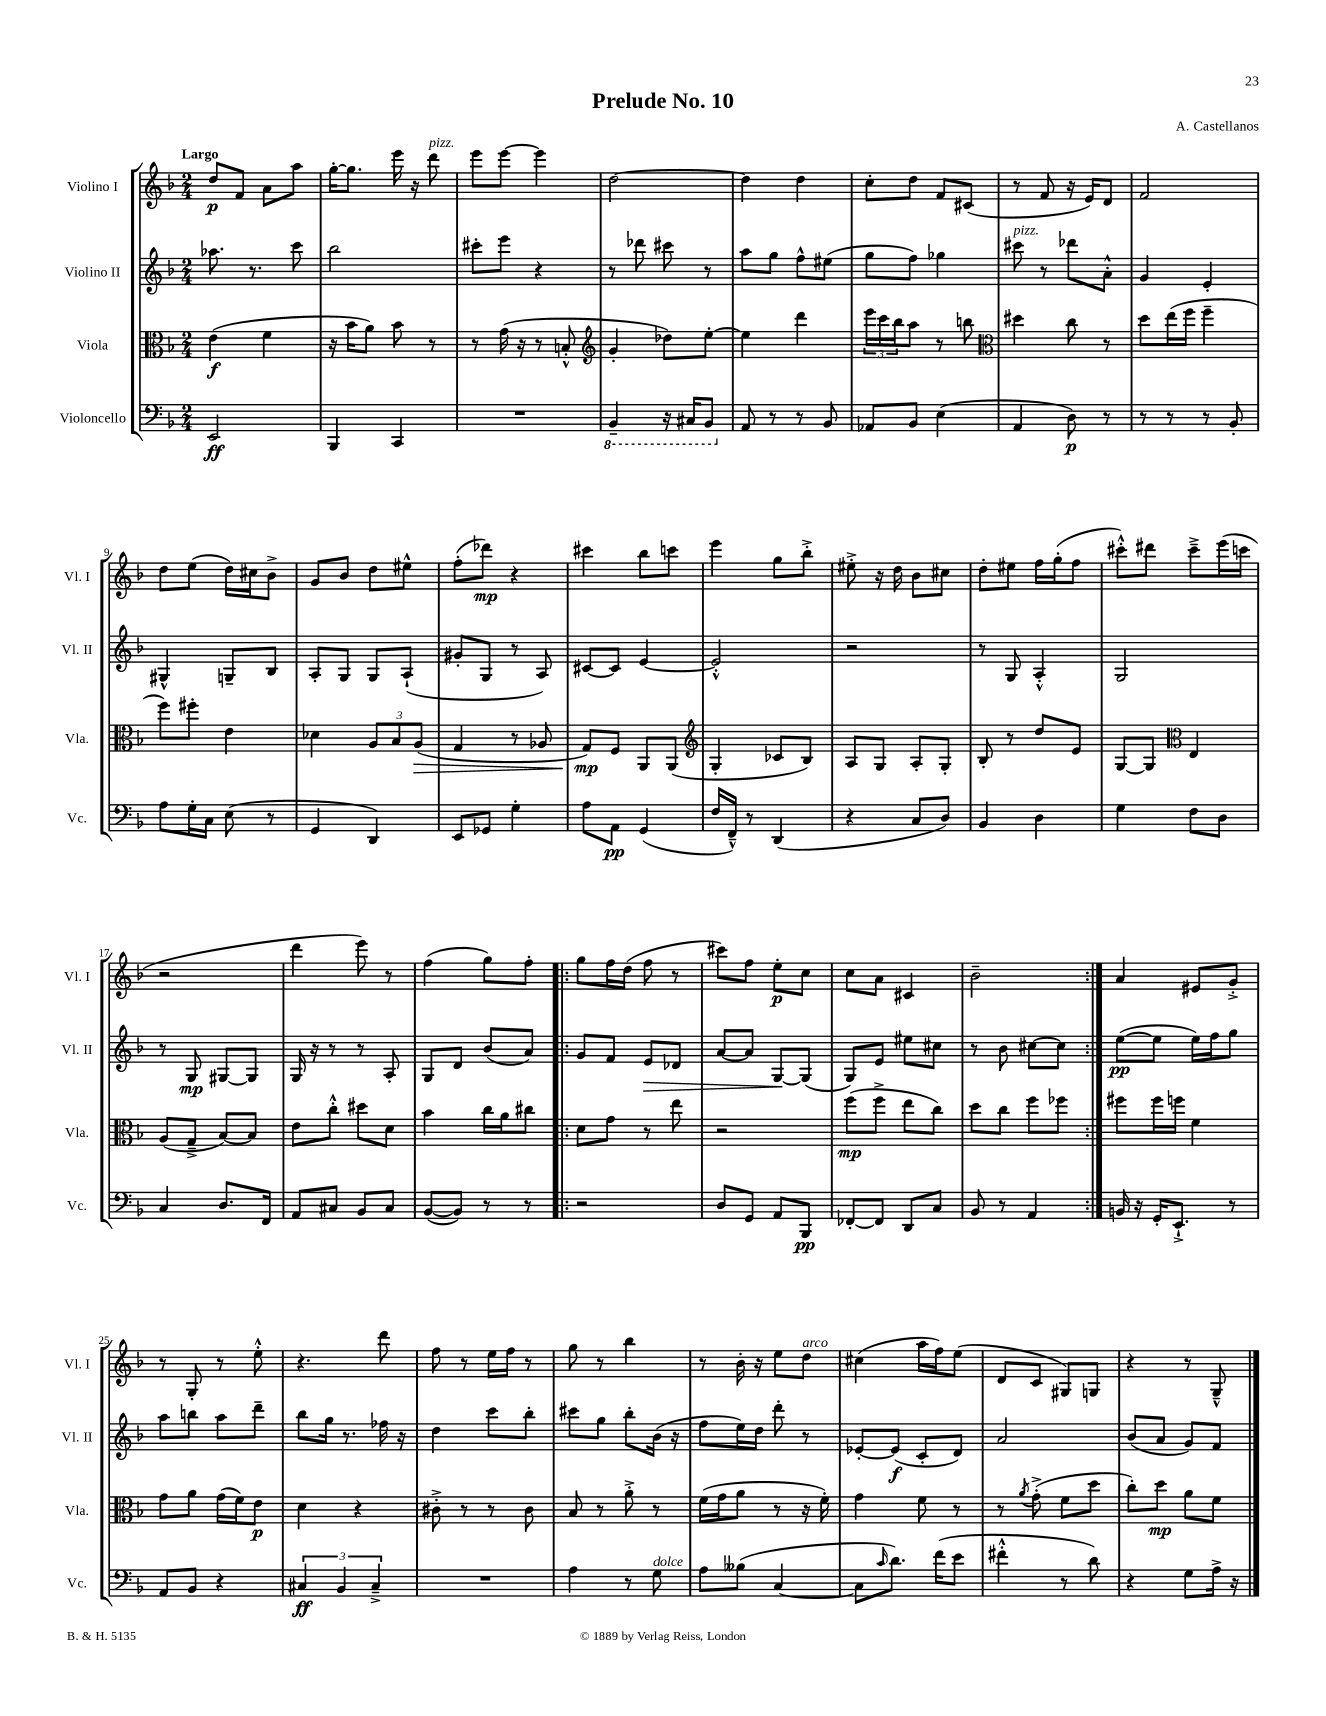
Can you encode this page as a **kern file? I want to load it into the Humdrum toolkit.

**kern	**kern	**kern	**kern
*staff4	*staff3	*staff2	*staff1
*clefF4	*clefC3	*clefG2	*clefG2
*k[b-]	*k[b-]	*k[b-]	*k[b-]
*M2/4	*M2/4	*M2/4	*M2/4
2EE	(4e	8.aa-	8dd
.	.	.	8f
.	.	8.r	.
.	4f	.	8a
.	.	8ccc	8aa
=	=	=	=
4BBB-	16r	2bb-	[16gg'
.	16b-	.	8.gg]
.	8a)	.	.
4CC	8b-	.	16eee
.	.	.	16r
.	8r	.	8ddd
=	=	=	=
2r	8r	8ccc#'	8eee
.	(16g	8eee	[8eee
.	16r	.	.
.	8r	4r	4eee]
.	8B'^^	.	.
=	=	=	=
*	*clefG2	*	*
4BBB-~	4g'	8r	[2dd
.	.	8ddd-	.
16r	8dd-)	8ccc#	.
16CC#	.	.	.
8BBB-	[8ee'	8r	.
=	=	=	=
8AA	4ee]	8aa	4dd]
8r	.	8gg	.
8r	4ddd	8ff^^	4dd
8BB-	.	(8ee#	.
=	=	=	=
8AA-	24eee	8gg	8cc'
.	24ccc	.	.
.	24bb-	.	.
8BB-	8aa	8ff)	8dd
(4E	8r	4gg-	8f
.	8bb	.	(8c#
=	=	=	=
*	*clefC3	*	*
4AA	4dd#	8ccc#	8r
.	.	8r	8f
8D)	8cc	8ddd-	16r
.	.	.	16e)
8r	8r	8a'^^	8d
=	=	=	=
8r	8dd	4g	2f
8r	(16ee	.	.
.	16ff	.	.
8r	4ff~	4e'	.
8BB-'	.	.	.
=	=	=	=
8A	8ff)	4G#^^	8dd
16G'	8ff#'	.	(8ee
16C	.	.	.
(8E	4e	8G~	16dd)
.	.	.	16cc#
8r	.	8B-	8b-^
=	=	=	=
4GG	4d-	8A'	8g
.	.	8G	8b-
4DD)	12A	8G	8dd
.	12B-	.	.
.	.	(8A`	8ee#^^
.	(12A	.	.
=	=	=	=
8EE	4G	8g#'	(8ff'
8GG-	.	8G	8ddd-)
4G'	8r	8r	4r
.	8A-	8A)	.
=	=	=	=
8A	8G)	[8c#	4ccc#
8AA	8F	8c#]	.
(4GG	8AA	[4e	8bb-
.	(8AA	.	8ccc
=	=	=	=
*	*clefG2	*	*
16F	4G'	2e'^^]	4eee
16FF~^^)	.	.	.
8r	.	.	.
(4DD	8c-	.	8gg
.	8B-)	.	8bb-'^
=	=	=	=
4r	8A	2r	8ee#'^
.	8G	.	16r
.	.	.	16dd
8C	8A'	.	8b-
8D)	8G'	.	8cc#
=	=	=	=
4BB-	8B-'	8r	8dd'
.	8r	8G	8ee#
4D	8dd	4A'^^	16ff
.	.	.	(16gg'
.	8e	.	8ff
=	=	=	=
4G	[8G	2G	8ccc#'^^)
.	8G]	.	8ddd#
*	*clefC3	*	*
8F	4E	.	8ccc#~^
8D	.	.	(16eee
.	.	.	16ccc
=	=	=	=
4C	(8A	8r	2r
.	8G~^	8G	.
8.D	[8B-)	[8G#	.
.	8B-]	8G#]	.
16FF	.	.	.
=	=	=	=
8AA	8e	16G	4ddd
.	.	16r	.
8C#	8cc'^^	8r	.
8BB-	8dd#	8r	8eee)
8C#	8d	8A'	8r
=	=	=	=
([8BB-	4b-	8G	(4ff
8BB-])	.	8d	.
8r	16cc	(8b-	8gg)
.	16a	.	.
8r	8cc#	8a)	8ff'
=!|:	=!|:	=!|:	=!|:
2r	8d	8g	8gg
.	8g	8f	16ff
.	.	.	(16dd
.	8r	8e	8ff
.	8ee	8d-	8r
=	=	=	=
8D	2r	[8a	8ccc#)
8GG	.	8a]	8ff
8AA	.	[8G	8ee'
8BBB-	.	(8G]	8cc
=	=	=	=
[8FF-'	(8ff	8G)	8cc
8FF-]	8ff^	8e	8a
8DD	8ee	8ee#	4c#
8C	8cc)	8cc#	.
=	=	=	=
8BB-	8dd	8r	2b-~
8r	8cc	8b-	.
4AA	8ff	[8cc#	.
.	8ff-	8cc#]	.
=:|!	=:|!	=:|!	=:|!
16BB	8ff#	([8ee	4a
16r	.	.	.
16GG'	16ff#	8ee]	.
8.EE`^	16ff	.	.
.	4f	16ee)	8e#
.	.	16ff	.
8r	.	8gg	8g'^
=	=	=	=
8AA	8g	8aa	8r
8BB-	8a	8bb	8G'
4r	(16g	8aa	8r
.	16f)	.	.
.	8e	8ddd~	8ee'^^
=	=	=	=
6C#	4d	8bb-	4.r
.	.	16gg	.
6BB-	.	.	.
.	.	8.r	.
.	4r	.	.
6C#~^	.	.	.
.	.	16ff-	8ddd
.	.	16r	.
=	=	=	=
2r	8c#'^	4dd	8ff
.	8r	.	8r
.	8r	8ccc	16ee
.	.	.	16ff
.	8c#	8bb-'	8r
=	=	=	=
4A	8B-	8ccc#	8gg
.	8r	8gg	8r
8r	8a'^	8bb-'	4bb-
8G	8r	(16b-	.
.	.	16r	.
=	=	=	=
8A	(16f	8ff	8r
.	16g	.	.
(8B--	8a	16ee)	16b-'
.	.	16dd	16r
[4C	8r	8ddd'	8ee
.	16r	8r	8dd
.	16f')	.	.
=	=	=	=
8C]	4g	[8e-'	(4cc#
16qqc	.	.	.
8.d)	.	(8e-]	.
.	8f	8c'	16aa
(16f	.	.	16ff)
8e	8r	8d)	(8ee
=	=	=	=
4f#'^^	8r	2a	8d
.	8qa	.	.
.	(8g'^	.	8c
8r	8f	.	8G#)
8d)	8dd	.	8G
=	=	=	=
4r	8cc')	(8b-	4r
.	8dd	8a	.
8G	8a	8g)	8r
16A^	8f	8f	8G~^^
16r	.	.	.
==	==	==	==
*-	*-	*-	*-
